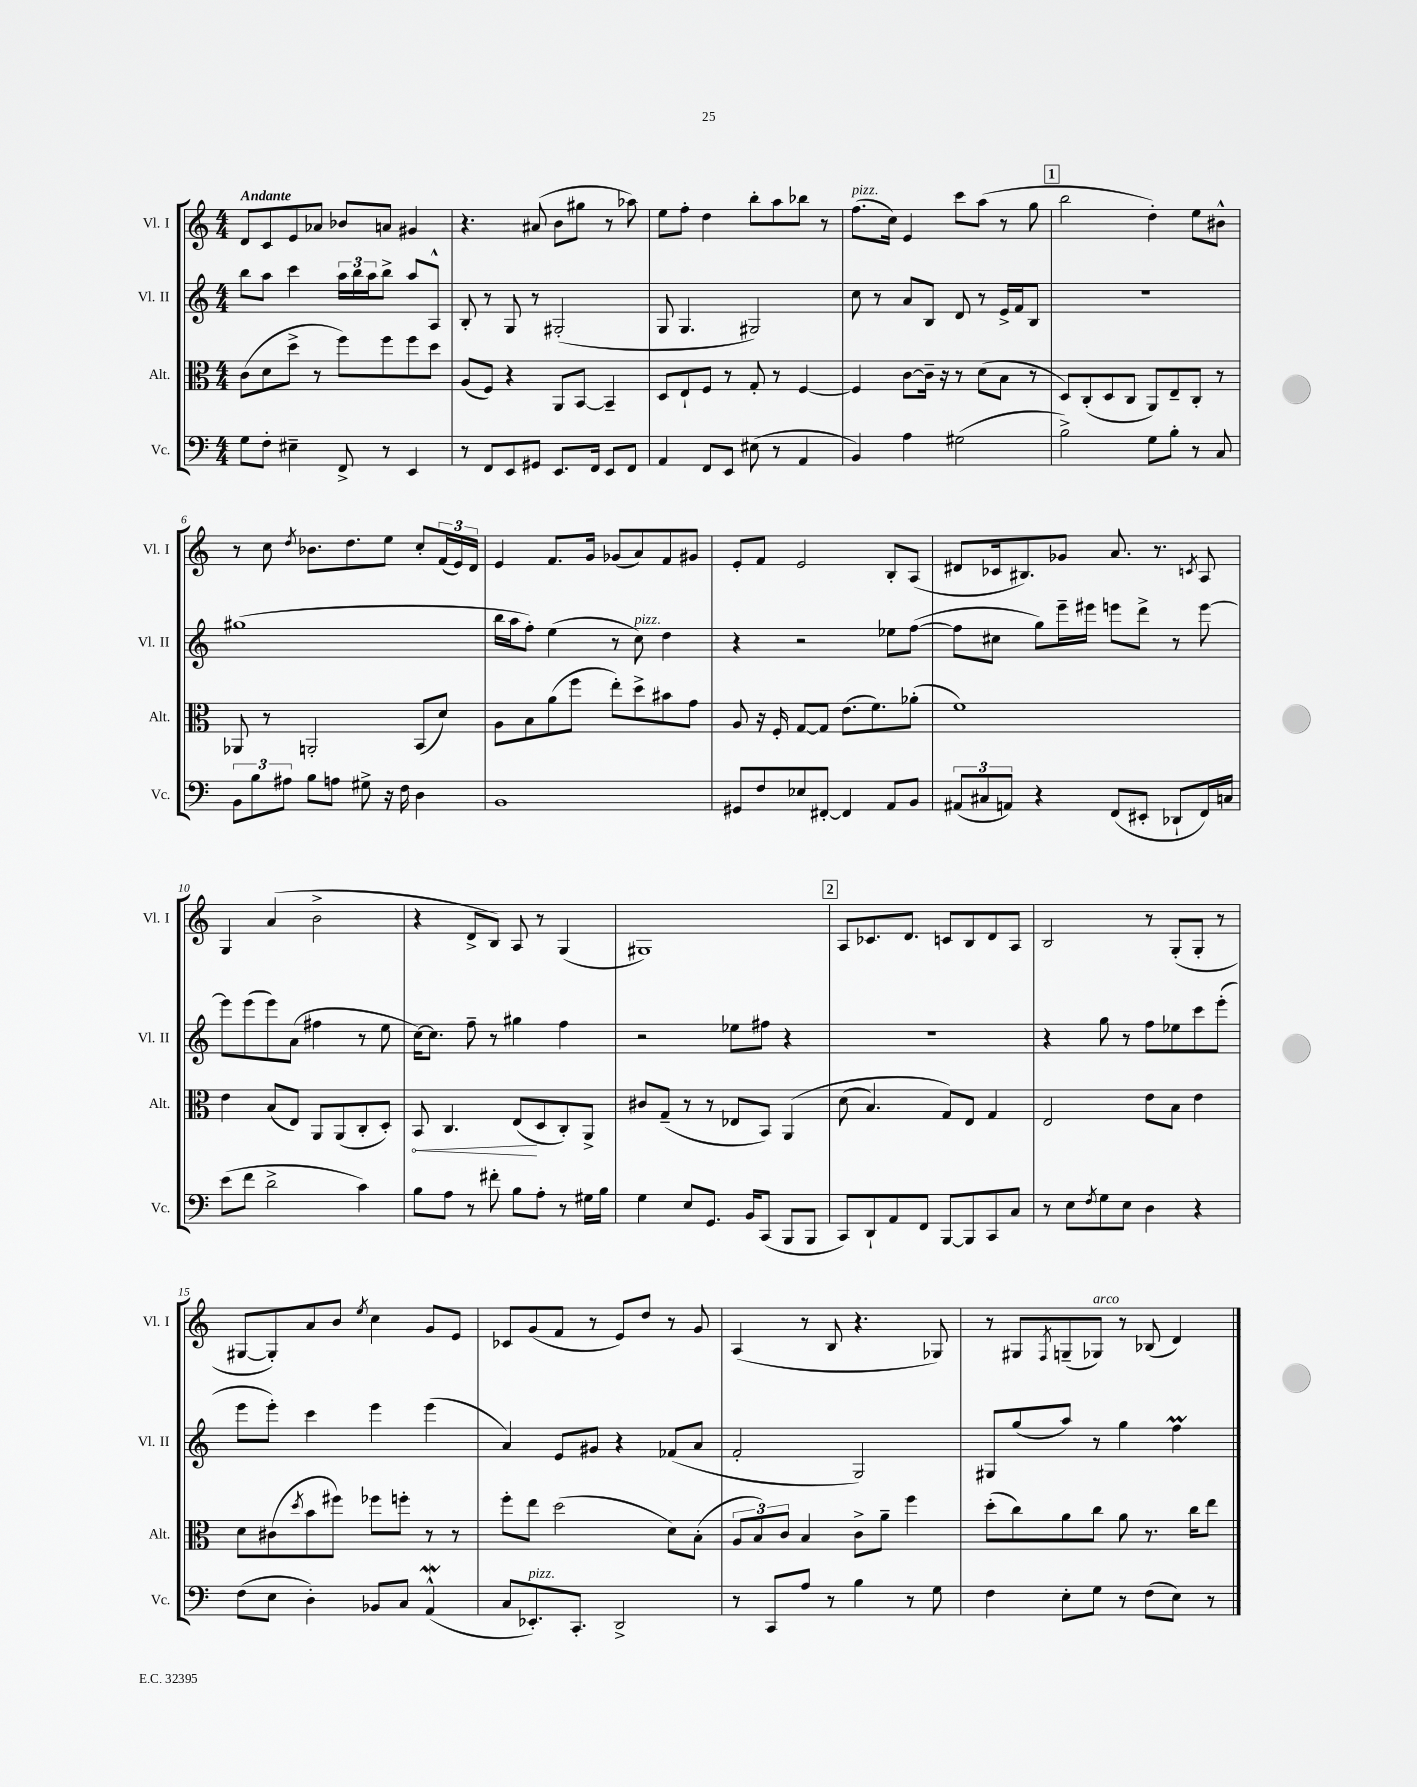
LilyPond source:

<<
\new StaffGroup <<
\new Staff = "s0" \with { instrumentName = "Vl. I" shortInstrumentName = "Vl. I" } {
    \clef treble \key c \major \numericTimeSignature \time 4/4 \tempo "Andante"
    d'8 c'8 e'8 aes'8 bes'8 a'8 gis'4 |
    r4. ais'8( b'8 gis''8 r8 aes''8) |
    e''8 f''8-. d''4 b''8-. a''8 bes''8 r8 |
    f''8.^\markup { \italic "pizz." }( c''16) e'4 c'''8 a''8( r8 g''8 |
    \mark \markup { \box "1" } b''2 d''4-.) e''8 bis'8-^ |
    r8 c''8 \acciaccatura { d''8 } bes'8. d''8. e''8 c''8-. \tuplet 3/2 { f'16( e'16) d'16 } |
    e'4 f'8. g'16 ges'8( a'8) f'8 gis'8 |
    e'8-. f'8 e'2 b8-. a8( |
    dis'8 ces'16 bis8.) ges'8 a'8. r8. \acciaccatura { c'8 } a8 |
    g4 a'4( b'2-> |
    r4 d'8-> b8) a8 r8 g4( |
    gis1) |
    \mark \markup { \box "2" } a8 ces'8. d'8. c'8 b8 d'8 a8 |
    b2 r8 g8-.( g8-. r8 |
    gis8~ gis8-.) a'8 b'8 \acciaccatura { e''8 } c''4 g'8 e'8 |
    ces'8 g'8( f'8 r8 e'8) d''8 r8 g'8 |
    a4( r8 b8 r4. ges8) |
    r8 gis8 \acciaccatura { f8 } g8--( ges8^\markup { \italic "arco" }) r8 bes8( d'4) \bar "|." |
}
\new Staff = "s1" \with { instrumentName = "Vl. II" shortInstrumentName = "Vl. II" } {
    \clef treble \key c \major \numericTimeSignature \time 4/4
    b''8 a''8 c'''4 \tuplet 3/2 { a''16 b''16 a''16 } b''8-> a''8 a8-^ |
    b8-. r8 g8 r8 gis2-.( |
    g8 g4. gis2) |
    c''8 r8 a'8 b8 d'8 r8 e'16-> f'16 b8 |
    \mark \markup { \box "1" } R1 |
    gis''1( |
    b''16 a''16 f''8-.) e''4( r8 c''8^\markup { \italic "pizz." }) d''4 |
    r4 r2 ees''8 f''8~( |
    f''8 cis''8 g''8) e'''16-- eis'''16 e'''8 d'''8-> r8 e'''8~ |
    e'''8 e'''8( e'''8) a'8( fis''4 r8 e''8 |
    c''16~) c''8. f''8-- r8 gis''4 f''4 |
    r2 ees''8 fis''8 r4 |
    \mark \markup { \box "2" } R1 |
    r4 g''8 r8 f''8 ees''8 c'''8 e'''8-.( |
    e'''8 e'''8-.) c'''4 e'''4 e'''4( |
    a'4) e'8 gis'8 r4 fes'8( a'8 |
    f'2-. g2) |
    gis8 g''8( a''8) r8 g''4 f''4\prall \bar "|." |
}
\new Staff = "s2" \with { instrumentName = "Alt." shortInstrumentName = "Alt." } {
    \clef alto \key c \major \numericTimeSignature \time 4/4
    c'8( d'8 d''8-> r8 f''8) f''8 f''8 d''8 |
    a8( f8) r4 a,8 b,8~ b,4-- |
    d8 e8-! f8 r8 g8-. r8 f4~ |
    f4 c'8~ c'16-- r16 r8 d'8( b8 r8 |
    \mark \markup { \box "1" } d8) c8-.( d8 c8 a,8) e8-- c8-. r8 |
    aes,8 r8 a,2-. b,8( d'8) |
    a8 b8 a'8( f''8 e''8-.) d''8-> bis'8 g'8 |
    a8 r16 f16-. g8~ g8 e'8.( f'8.) aes'8-.( |
    f'1) |
    e'4 b8( e8) a,8 a,8( c8-. d8-.) |
    \once \override Hairpin.circled-tip = ##t b,8\< c4. e8\!( d8 c8-.) a,8-> |
    cis'8 g8--( r8 r8 ees8 b,8) a,4\( |
    \mark \markup { \box "2" } d'8( b4.) g8\) e8 g4 |
    e2 e'8 b8 e'4 |
    d'8 cis'8( \acciaccatura { d''8 } b'8 fis''8) fes''8 f''8-. r8 r8 |
    f''8-. e''8 d''2( d'8) b8-.( |
    \tuplet 3/2 { a8 b8) c'8 } b4 c'8-> a'8-- f''4 |
    d''8-.( c''8) a'8 c''8 a'8 r8. c''16 e''8 \bar "|." |
}
\new Staff = "s3" \with { instrumentName = "Vc." shortInstrumentName = "Vc." } {
    \clef bass \key c \major \numericTimeSignature \time 4/4
    g8 f8-. eis4-- f,8-> r8 e,4 |
    r8 f,8 e,8 gis,8 e,8. f,16 e,8 f,8 |
    a,4 f,8 e,8 eis8( r8 a,4 |
    b,4) a4 gis2( |
    \mark \markup { \box "1" } b2->) g8 b8-. r8 c8 |
    \tuplet 3/2 { b,8 b8 ais8 } b8 a8 gis8-> r16 f16 d4 |
    b,1 |
    gis,8 f8 ees8 fis,8~-. fis,4 a,8 b,8 |
    \tuplet 3/2 { ais,8( cis8 a,8) } r4 f,8( eis,8-. des,8-! f,16) c16 |
    e'8( f'8 d'2-> c'4) |
    b8 a8 r8 fis'8-. b8 a8-. r8 gis16 b16 |
    g4 e8 g,8. b,16 c,8( b,,8 b,,8 |
    \mark \markup { \box "2" } c,8) d,8-! a,8 f,8 b,,8~ b,,8 c,8 c8 |
    r8 e8 \acciaccatura { f8 } g8 e8 d4 r4 |
    f8( e8 d4-.) bes,8 c8 a,4-^\mordent( |
    c8 ees,8.-.^\markup { \italic "pizz." }) c,8.-. d,2-> |
    r8 c,8 a8 r8 b4 r8 g8 |
    f4 e8-. g8 r8 f8( e8) r8 \bar "|." |
}
>>
>>
